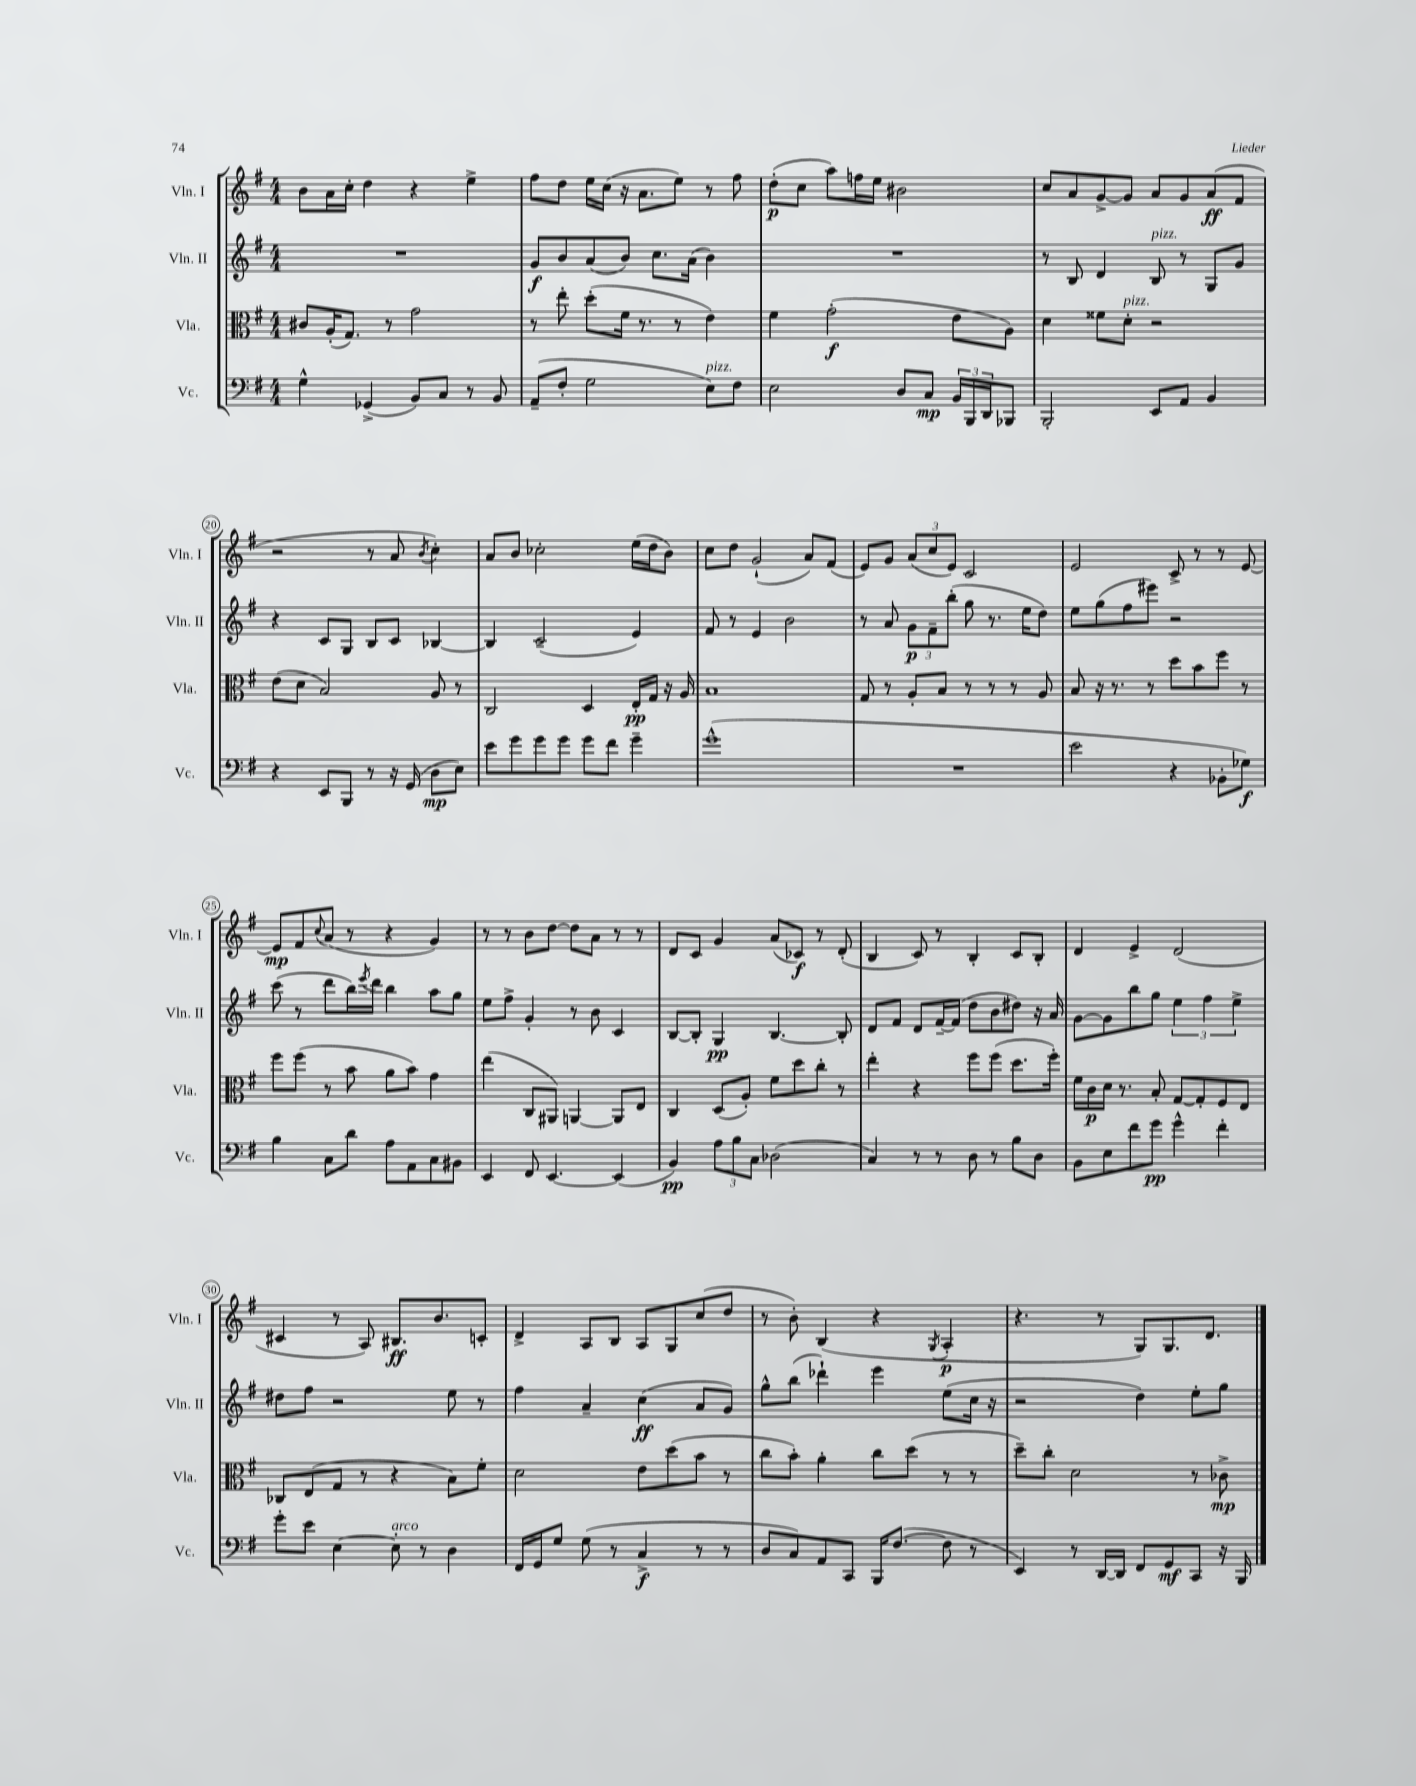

**kern	**kern	**kern	**kern
*staff4	*staff3	*staff2	*staff1
*clefF4	*clefC3	*clefG2	*clefG2
*k[f#]	*k[f#]	*k[f#]	*k[f#]
*M4/4	*M4/4	*M4/4	*M4/4
4G^^	8c#	1r	8b
.	(16A'	.	16a
.	8.G)	.	16cc'
(4GG-^	.	.	4dd
.	8r	.	.
8BB)	2g	.	4r
8C	.	.	.
8r	.	.	4ee^
8BB	.	.	.
=	=	=	=
(8AA~	8r	8g	8ff#
8F#'	8ee'	8b	8dd
2G	(8dd'	(8a	16ee
.	.	.	(16cc
.	16f#	8b)	16r
.	8.r	.	8.a
.	.	8.cc	.
.	8r	.	8ee)
.	.	(16a	.
8E)	4e)	4b)	8r
8F#	.	.	8ff#
=	=	=	=
2E	4f#	1r	(8dd'
.	.	.	8cc
.	(2g'	.	8aa)
.	.	.	16ff
.	.	.	16ee
8D	.	.	2b#
8C	.	.	.
24BB	8e	.	.
24BBB	.	.	.
24DD	.	.	.
8BBB-	8A)	.	.
=	=	=	=
2BBB'	4d	8r	8cc
.	.	8B	8a
.	8f##	4d	[8g^
.	8d'	.	8g]
8EE	2r	8B	8a
8AA	.	8r	8g
4BB	.	8G	(8a
.	.	8g	8f#
=	=	=	=
4r	(8e	4r	2r
.	8d	.	.
8EE	2B)	8c	.
8BBB	.	8G	.
8r	.	8B	8r
16r	.	8c	8a
(16GG	.	.	.
.	.	.	8qb
8D	8A	[4B-	4cc')
8E)	8r	.	.
=	=	=	=
8e	2C	4B-]	8a
8g	.	.	8b
8g	.	(2c~	2cc-'
8g	.	.	.
8g	4D	.	.
8f#	.	.	.
4g~	16E'	4e)	(16ee
.	16G	.	16dd
.	16r	.	8b)
.	16A	.	.
=	=	=	=
(1g^^	1B	8f#	8cc
.	.	8r	8dd
.	.	4e	(2g`
.	.	2b	.
.	.	.	8a)
.	.	.	(8f#
=	=	=	=
1r	8G	8r	8e)
.	8r	8a	8g
.	8A'	12g	(12a
.	.	12f#~	12cc
.	8B	.	.
.	.	(12bb'	12e)
.	8r	8gg	2c
.	8r	8.r	.
.	8r	.	.
.	.	16ee	.
.	8A	8dd)	.
=	=	=	=
2e	8B	8ee	2e
.	16r	(8gg	.
.	8.r	.	.
.	.	8ff#	.
.	8r	8eee#)	.
4r	8dd	2r	8c^
.	8b	.	8r
8BB-'	8ff#	.	8r
8G-)	8r	.	[8e
=	=	=	=
4B	8ff#	(8ccc	8e]
.	(8ff#	8r	8f#
.	.	.	8qqcc
8C	8r	8ddd	(8a
8d	8b	16bb)	8r
.	.	8qeee	.
.	.	16ddd	.
8A	8a	4bb	4r
8AA	8b)	.	.
8C	4g	8aa	4g)
8BB#	.	8gg	.
=	=	=	=
4EE	(4ee	8ee	8r
.	.	8ff#^	8r
8FF#	8C	4g'	8b
[4.EE	8AA#)	.	[8dd
.	[4AA	8r	8dd]
.	.	8b	8a
(4EE]	8AA]	4c	8r
.	8E	.	8r
=	=	=	=
4BB)	4C	[8B	8d
.	.	8B']	8c
12A	(8D	4G	4g
12B	.	.	.
.	8A')	.	.
12C	.	.	.
(2D-	8f#	[4.B	(8a
.	8dd	.	8c-)
.	8cc'	.	8r
.	8r	8B']	(8d'
=	=	=	=
4C)	4ee'	8d	4B
.	.	8f#	.
8r	4r	8d	8c)
8r	.	[16f#~	8r
.	.	(16f#]	.
8D	8ff#	8dd	4B'
8r	(8ff#	8b	.
8B	8.dd	8dd#)	8c
8D	.	16r	8B'
.	16ff#')	16a	.
=	=	=	=
8BB	16f#	[8g	4d
.	16c	.	.
8E	16d	8g]	.
.	8.r	.	.
8f#	.	8bb	4e^
8g	8B'	8gg	.
4g^^	[8G	6ee	(2d
.	8G']	.	.
.	.	6ff#	.
4f#'	8F#	.	.
.	.	6ee^	.
.	8E	.	.
=	=	=	=
8g'	8C-	8dd#	4c#
8e	(8E	8ff#	.
[4E	8G	2r	8r
.	8r	.	8A)
8E']	4r	.	8.B#
8r	.	.	.
.	.	.	8.b
4D	8B)	8ee	.
.	8f#'	8r	8c'
=	=	=	=
16FF#	2d	4ff#	4d^
16GG	.	.	.
8G	.	.	.
(8G	.	4a~	8A
8r	.	.	8B
4C^	8e	(4cc	8A
.	(8dd	.	8G
8r	8b	8a	(8cc
8r	8r	8g)	8dd
=	=	=	=
8D	8cc	8gg^^	8r
8C)	8b')	(8bb	8b')
8AA	4a'	4ddd-`)	(4B
8CC	.	.	.
16BBB	8cc	4eee	4r
([8.F#	.	.	.
.	(8dd	.	.
.	.	.	8qG
8F#]	8r	(8ee	4A'
8r	8r	16cc	.
.	.	16r	.
=	=	=	=
4EE)	8dd~)	2r	4.r
.	8cc'	.	.
8r	2d	.	.
[16DD	.	.	8r
16DD]	.	.	.
8FF#	.	4dd)	8G)
8GG	.	.	8.G
8CC	8r	8ee'	.
.	.	.	8.d
16r	8c-^	8gg	.
16BBB	.	.	.
==	==	==	==
*-	*-	*-	*-
